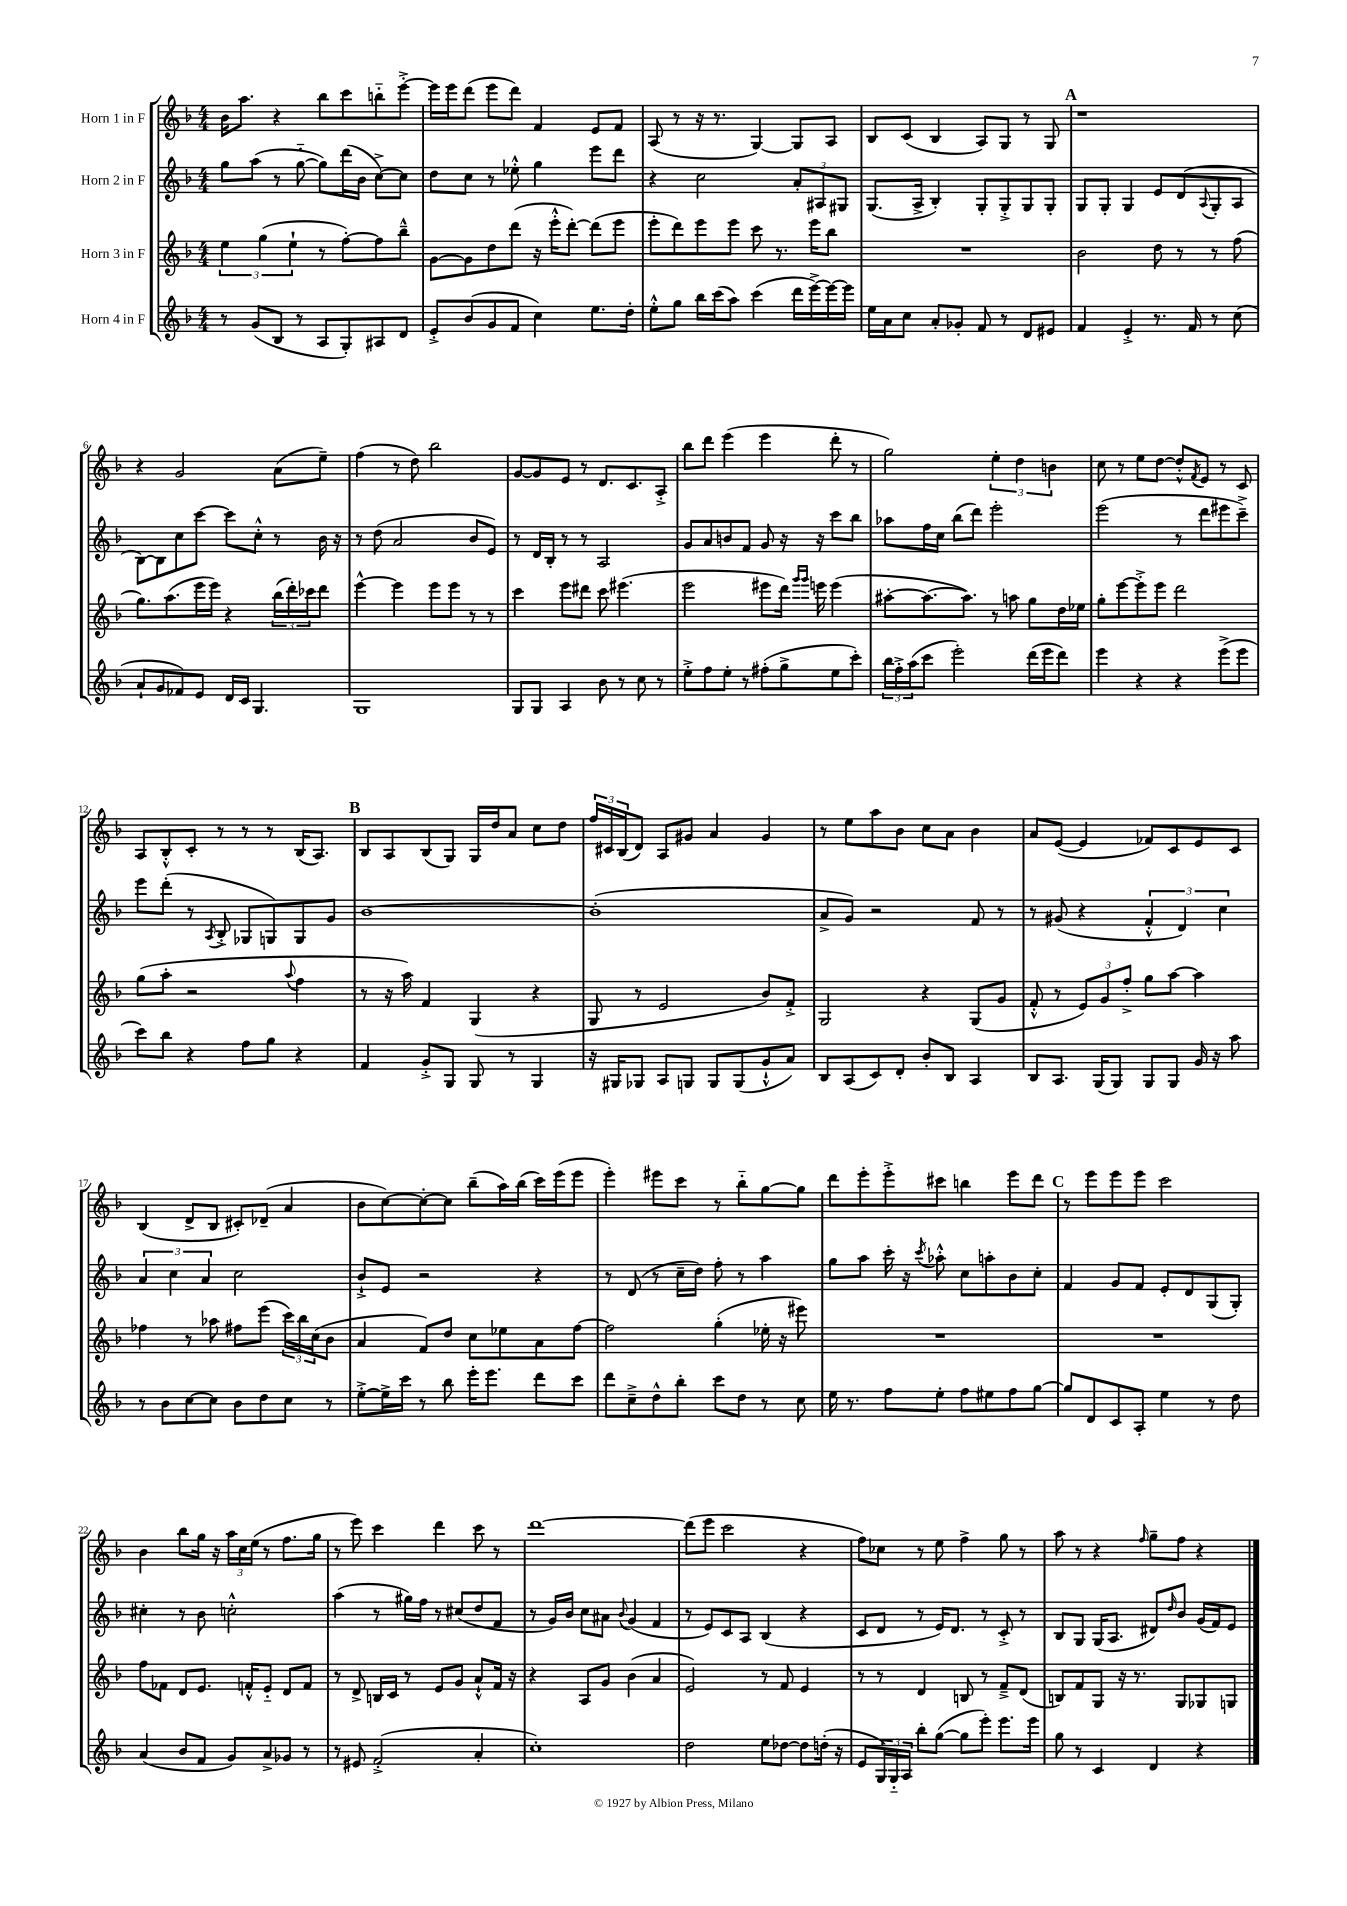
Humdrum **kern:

**kern	**kern	**kern	**kern
*staff4	*staff3	*staff2	*staff1
*clefG2	*clefG2	*clefG2	*clefG2
*k[b-]	*k[b-]	*k[b-]	*k[b-]
*M4/4	*M4/4	*M4/4	*M4/4
8r	6ee	8gg	16b-
.	.	.	8.aa
(8g	.	(8aa	.
.	(6gg	.	.
8B-	.	8r	4r
.	6ee`	.	.
8r	.	[8gg'~	.
8A	8r	8gg])	8bb-
8G')	[8ff')	(16ddd	8ccc
.	.	16b-	.
8A#	8ff]	[8cc^)	8bb'~
8d	8bb-~^^	8cc]	[8eee'^
=	=	=	=
8e'^	[8g	8dd	16eee]
.	.	.	16eee
(8b-	8g]	8cc	(8ddd
8g	8dd	8r	8eee
8f	(8ddd	8ee-'^^	8ddd)
4cc)	16r	4gg	4f
.	16eee'^^	.	.
.	[8ddd')	.	.
8.ee	(8ddd]	8eee	8e
.	8eee	8ddd	8f
16dd'	.	.	.
=	=	=	=
8ee'^^	8eee'	4r	(8A
8gg	8ddd)	.	8r
16bb-	8eee	2cc	16r
(16ccc	.	.	8.r
8aa)	8eee	.	.
(4ccc	8ccc	.	[4G)
.	8.r	.	.
16ddd	.	12a'	8G]
[16eee^)	16eee	.	.
.	.	12A#	.
16eee_	8bb-	.	8A
.	.	12G#	.
16eee]	.	.	.
=	=	=	=
16ee	1r	(8.G	8B-
16a	.	.	.
8cc	.	.	(8c
.	.	16A^	.
8a'	.	4B-')	4B-
8g-'	.	.	.
8f	.	8G'	8A)
8r	.	8G'^	8G
8d	.	8G	8r
8e#	.	8G'	8G
=	=	=	=
4f	2b-	8G	1r
.	.	8G'	.
4e'^	.	4G	.
8.r	8dd	8e	.
.	8r	(8d	.
16f	.	.	.
.	.	8qqA	.
8r	8r	8G'	.
(8cc	(8ff	8A	.
=	=	=	=
8a`	8.gg)	[8B-)	4r
8g	.	8B-]	.
.	(8.aa	.	.
8f-)	.	8cc	2g
8e	16eee	[8ccc	.
.	16eee)	.	.
16d	4r	8ccc]	.
16c	.	.	.
4.G	.	8cc'^^	.
.	(24bb-	8r	(8a
.	24ddd')	.	.
.	24ccc-	.	.
.	8ddd	16b-	8ee~)
.	.	16r	.
=	=	=	=
1G	[4eee^^	8r	(4ff
.	.	(8dd	.
.	4eee]	2a	8r
.	.	.	8dd)
.	8eee	.	2bb-
.	8eee	.	.
.	8r	8b-	.
.	8r	8e)	.
=	=	=	=
8G	4ccc	8r	[8g
8G	.	16d	8g]
.	.	16B-'	.
4A	8eee	8r	8e
.	8ddd#	8r	8r
8b-	8ccc	2A	8.d
8r	(4.eee#	.	.
.	.	.	8.c
8cc	.	.	.
8r	.	.	8A'^
=	=	=	=
8ee'^	2eee	8g	8bb-
8ff	.	8a	8ddd
8ee'	.	8b	(4eee
8r	.	8f	.
(8ff#'	8eee#	8g	4eee
8gg^	16ddd)	16r	.
.	16qqggg	.	.
.	16qqggg	.	.
.	16eee	16r	.
8ee	(4eee	8ccc	8ddd'
8ccc')	.	8bb-	8r
=	=	=	=
24bb-	[8aa#'	8aa-	2gg)
24ff'^	.	.	.
(24aa	.	.	.
8ccc	8.aa#_	16ff	.
.	.	16cc	.
2eee')	.	(8bb-	.
.	8.aa#])	.	.
.	.	8ddd)	.
.	8r	2eee'	6ee'
.	8aa	.	.
.	.	.	6dd
(16ddd	8gg	.	.
16eee	.	.	.
.	.	.	6b
8ddd)	16dd	.	.
.	16ee-	.	.
=	=	=	=
4eee	8gg'	(2eee	8cc
.	[8eee	.	8r
4r	8eee'^]	.	8ee
.	8eee	.	[8dd
4r	2ddd	8r	8dd'^^]
.	.	.	8qf
.	.	8ddd	8e
(8eee^	.	8eee#	8r
8eee	.	8ccc~^)	8c
=	=	=	=
8ccc)	(8gg	8eee	8A
8bb-	8aa'	(8ddd'	8B-'^^
4r	2r	8r	8c'
.	.	8qA	.
.	.	8B-'^	8r
8ff	.	8G-	8r
8gg	.	8G)	8r
.	8qqaa	.	.
4r	4ff	8G	(16B-
.	.	.	8.A)
.	.	8g	.
=	=	=	=
4f	8r	[1b-	8B-
.	16r	.	8A
.	16aa)	.	.
8g'^	4f	.	(8B-
8G	.	.	8G)
8G	(4G	.	16G
.	.	.	16dd
8r	.	.	8a
4G	4r	.	8cc
.	.	.	8dd
=	=	=	=
16r	8G	(1b-']	24ff
.	.	.	24c#
16G#	.	.	.
.	.	.	(24B-
8G-	8r	.	8d)
8A	2e	.	8A
8G	.	.	8g#
8G	.	.	4a
(8G	.	.	.
8g`^^	8b-)	.	4g#
8a)	8f'^	.	.
=	=	=	=
8B-	2G	8a^	8r
(8A	.	8g)	8ee
8c)	.	2r	8aa
8d'	.	.	8b-
8b-'	4r	.	8cc
8B-	.	.	8a
4A	(8G	8f	4b-
.	8g	8r	.
=	=	=	=
8B-	8f'^^	8r	8a
8.A	8r	(8g#	([8e
.	12e)	4r	4e]
(16G	.	.	.
.	12g	.	.
8G)	.	.	.
.	12ff'^	.	.
8G	8gg	6f'^^	8f-)
8G	[8aa	.	8c
.	.	6d)	.
16g	4aa]	.	8e
16r	.	.	.
.	.	6cc	.
8aa	.	.	8c
=	=	=	=
8r	4ff-	6a	(4B-
8b-	.	.	.
.	.	6cc	.
[8cc	8r	.	8d^
.	.	6a	.
8cc]	8aa-	.	8B-
8b-	8ff#	2cc	8c#')
8dd	(8eee	.	(8d-~
8cc	24ccc)	.	4a
.	24bb-	.	.
.	(24cc	.	.
8r	8b-	.	.
=	=	=	=
[8ee'^	4a	8b-`^	8b-
16ee^]	.	8e	[8cc)
16ccc	.	.	.
8r	8f)	2r	8cc'_
8bb-	8dd	.	8cc]
16eee'	8cc	.	(8bb-~
8.eee	.	.	.
.	8ee-	.	16aa)
.	.	.	(16bb-
8ddd	8a	4r	16ccc)
.	.	.	(16eee
8ccc	[8ff	.	8eee
=	=	=	=
8ddd	2ff]	8r	4eee')
8cc~^	.	(8d	.
8dd^^	.	8r	8eee#
8bb-'	.	16cc~	8ccc
.	.	16dd)	.
8ccc	(4gg'	8ff'	8r
8dd	.	8r	8bb-'~
8r	16ee-'	4aa	[8gg
.	16r	.	.
8cc	8eee#)	.	8gg]
=	=	=	=
16ee	1r	8gg	8ddd
8.r	.	.	.
.	.	8aa	8eee'
8ff	.	16ccc'	8eee'^
.	.	16r	.
.	.	8qccc	.
8ee'	.	8aa-'^^	8ccc#
8ff	.	8cc	4bb
8ee#	.	8aa'	.
8ff	.	8b-	8eee
[8gg	.	8cc'	8ddd
=	=	=	=
8gg]	1r	4f	8r
8d	.	.	8eee
8c	.	8g	8eee
8A'	.	8f	8eee
4ee	.	8e'	2ccc
.	.	8d	.
8r	.	(8G	.
8dd	.	8G')	.
=	=	=	=
(4a	8ff	4cc#'	4b-
.	8f-	.	.
8b-	8d	8r	8bb-
8f	8.e	8b-	16gg
.	.	.	16r
8g)	.	2cc'^^	24aa
.	.	.	24cc
.	16f'^^	.	.
.	.	.	(24ee
8a^	8e'~	.	8r
8g-	8d	.	8.ff
8r	8f	.	.
.	.	.	16gg
=	=	=	=
8r	8r	(4aa	8r
8e#	8d^	.	8eee)
(2f'^	16B	8r	4ccc
.	16c	.	.
.	8r	16gg#)	.
.	.	16ff	.
.	8e	8r	4ddd
.	8g	(8cc#	.
4a'	8a`^^	8dd	8ccc
.	16f	8f	8r
.	16r	.	.
=	=	=	=
1cc')	4r	8r	[1ddd
.	.	16g)	.
.	.	16b-	.
.	8A	8cc	.
.	8g	8a#	.
.	.	8qqb-	.
.	(4b-	(4g	.
.	4a	4f	.
=	=	=	=
2dd	2e)	8r	(8ddd]
.	.	8e)	8eee
.	.	8c	2ccc
.	.	8A	.
8ee	8r	(4B-	.
[8dd-	8f	.	.
8dd-]	4e	4r	4r
(16dd'	.	.	.
16r	.	.	.
=	=	=	=
8e	8r	8c	8ff)
24G)	8r	8d	8cc-
24G'~	.	.	.
24A	.	.	.
8bb-'	4d	8r	8r
([8gg	.	16e)	8ee
.	.	8.d	.
8gg]	8B	.	4ff^
8eee')	8r	8r	.
8.eee	8f~^	8c'^	8gg
.	(8d	8r	8r
16eee	.	.	.
=	=	=	=
8gg	8B)	8B-	8aa
8r	8f	8G	8r
4c	8G	(16G	4r
.	.	8.A	.
.	16r	.	.
.	8.r	.	.
.	.	.	16qqff
4d	.	8d#)	8gg~
.	.	16qqdd	.
.	8G	8b-	8ff
4r	8G-	(16g	4r
.	.	16f)	.
.	8G	8e	.
==	==	==	==
*-	*-	*-	*-
